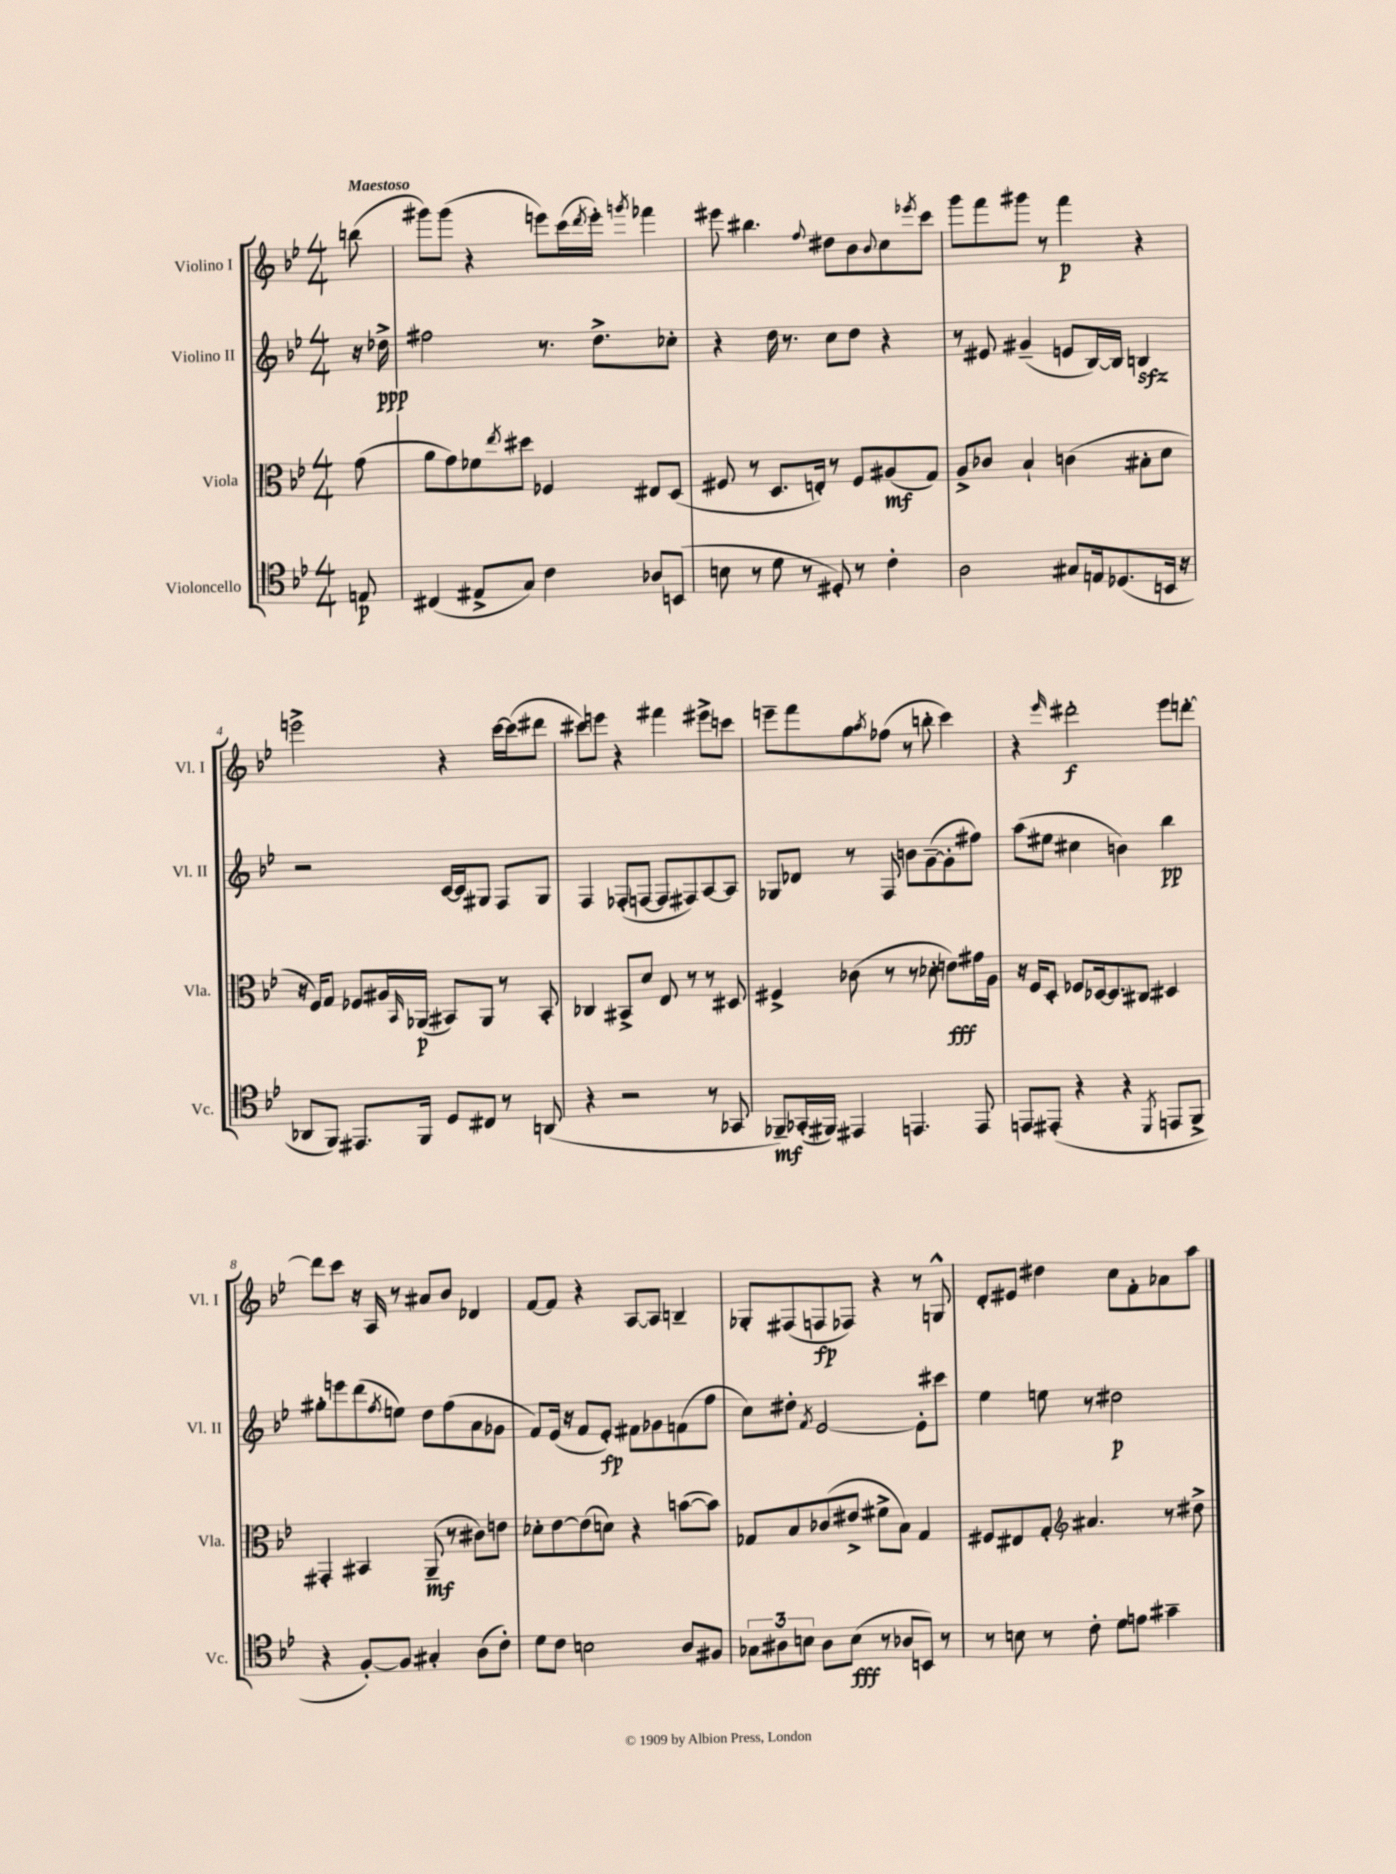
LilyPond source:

<<
\new StaffGroup <<
\new Staff = "s0" \with { instrumentName = "Violino I" shortInstrumentName = "Vl. I" } {
    \clef treble \key bes \major \numericTimeSignature \time 4/4 \partial 8 \tempo "Maestoso"
    b''8( |
    gis'''8) gis'''8( r4 e'''8) c'''16( \acciaccatura { d'''8 } e'''16-.) \acciaccatura { g'''8 } fes'''4 |
    eis'''8 bis''4. \appoggiatura { f''8 } dis''8 bes'8 \appoggiatura { bes'8 } c''8 \acciaccatura { ees'''8 } c'''8 |
    g'''8 f'''8 gis'''8 r8 f'''4\p r4 |
    e'''2-> r4 c'''16~ c'''16( dis'''8 |
    cis'''8) e'''8 r4 fis'''4 eis'''8-> c'''8 |
    e'''8-- f'''8 g''8 \acciaccatura { a''8 } fes''8( r8 b''8-. c'''4) |
    r4 \grace { ees'''16 } dis'''2-.\f ees'''8 d'''8~-. |
    d'''8 c'''8 r16 a16 r8 ais'8 bes'8 des'4 |
    f'8~ f'8 r4 a8~ a8 b4-- |
    ges8-. fis8( f8\fp fes8) r4 r8 g8-^ |
    d'8-. eis'8 dis''4 c''8 f'8-. aes'8 a''8 \bar "|." |
}
\new Staff = "s1" \with { instrumentName = "Violino II" shortInstrumentName = "Vl. II" } {
    \clef treble \key bes \major \numericTimeSignature \time 4/4 \partial 8
    r16 des''16->\ppp |
    fis''2 r8. d''8.-> ces''8-. |
    r4 d''16 r8. c''8 d''8 r4 |
    r8 eis'8 gis'4--( e'8 bes16~) bes16 b4\sfz |
    r2 c'16~ c'16 gis8 f8 gis8 |
    f4 fes8-.( f8~ f8 fis8) a8~ a8 |
    ges8 des'8 r8 f8 b'8 g'8~--( g'8-. fis''8) |
    a''8( eis''8 cis''4 b'4) bes''4\pp |
    gis''8-. e'''8 d'''8( \acciaccatura { f''8 } e''8) d''8 f''8( a'8 ges'8 |
    f'8) ees'16( r16 f'8 ees'8-.\fp) fis'8 ges'8 f'8( f''8 |
    c''8) dis''8-. \acciaccatura { f'8 } ees'2~ ees'8-. cis'''8 |
    ees''4 e''8 r8 dis''2\p \bar "|." |
}
\new Staff = "s2" \with { instrumentName = "Viola" shortInstrumentName = "Vla." } {
    \clef alto \key bes \major \numericTimeSignature \time 4/4 \partial 8
    g'8( |
    a'8 g'8) fes'8 \acciaccatura { ees''8 } dis''8 fes4 eis8 d8( |
    fis8 r8 d8. e16-.) r8 fis8 ais8\mf( g8) |
    a8-> ces'8 bes4-! c'4( bis8-. d'8 |
    r16 f16) g8 fes8 ais16 \grace { bes,16 } aes,16\p( bis,8) aes,8 r8 bis,8-. |
    ces4 bis,8-> d'8 ees8 r8 r8 dis8 |
    fis4-> ces'8( r8 r8 des'8-. e'8\fff) gis'16 a16 |
    r16 f16 d8-. fes8 des16~ des8. cis8 dis4 |
    gis,4-. bis,4 a,8--\mf( r8 cis'8) e'8 |
    des'8-. ees'8~ ees'8( d'8) r4 b'8~( b'8) |
    ges8 bes8 ces'8( eis'8-> fis'8-> bes8) ges4 |
    fis8 eis8 g8-. \clef treble ais'4. r8 dis''8-> \bar "|." |
}
\new Staff = "s3" \with { instrumentName = "Violoncello" shortInstrumentName = "Vc." } {
    \clef tenor \key bes \major \numericTimeSignature \time 4/4 \partial 8
    e8\p |
    cis4( eis8-> g8) c'4 aes8 b,8( |
    b8 r8 d'8 r8 dis8-.) r8 c'4-. |
    a2 gis8 e16 des8.( b,16 r16 |
    aes,8 f,8) eis,8. f,16 d8 cis8 r8 a,8( |
    r4 r2 r8 ges,8 |
    fes,8--\mf) ges,16-.( fis,16) eis,4 e,4. e,8 |
    e,8 eis,8-.( r4 r4 \acciaccatura { d,8 } e,8 f,8-> |
    r4 f8~-.) f8 gis4-. a8( c'8-.) |
    d'8 c'8 b2 a8 fis8 |
    \tuplet 3/2 { ges8 ais8 b8 } ais8 b8\fff( r8 aes8 b,8) r8 |
    r8 b8 r8 c'8-. d'8 e'8 gis'4-- \bar "|." |
}
>>
>>
